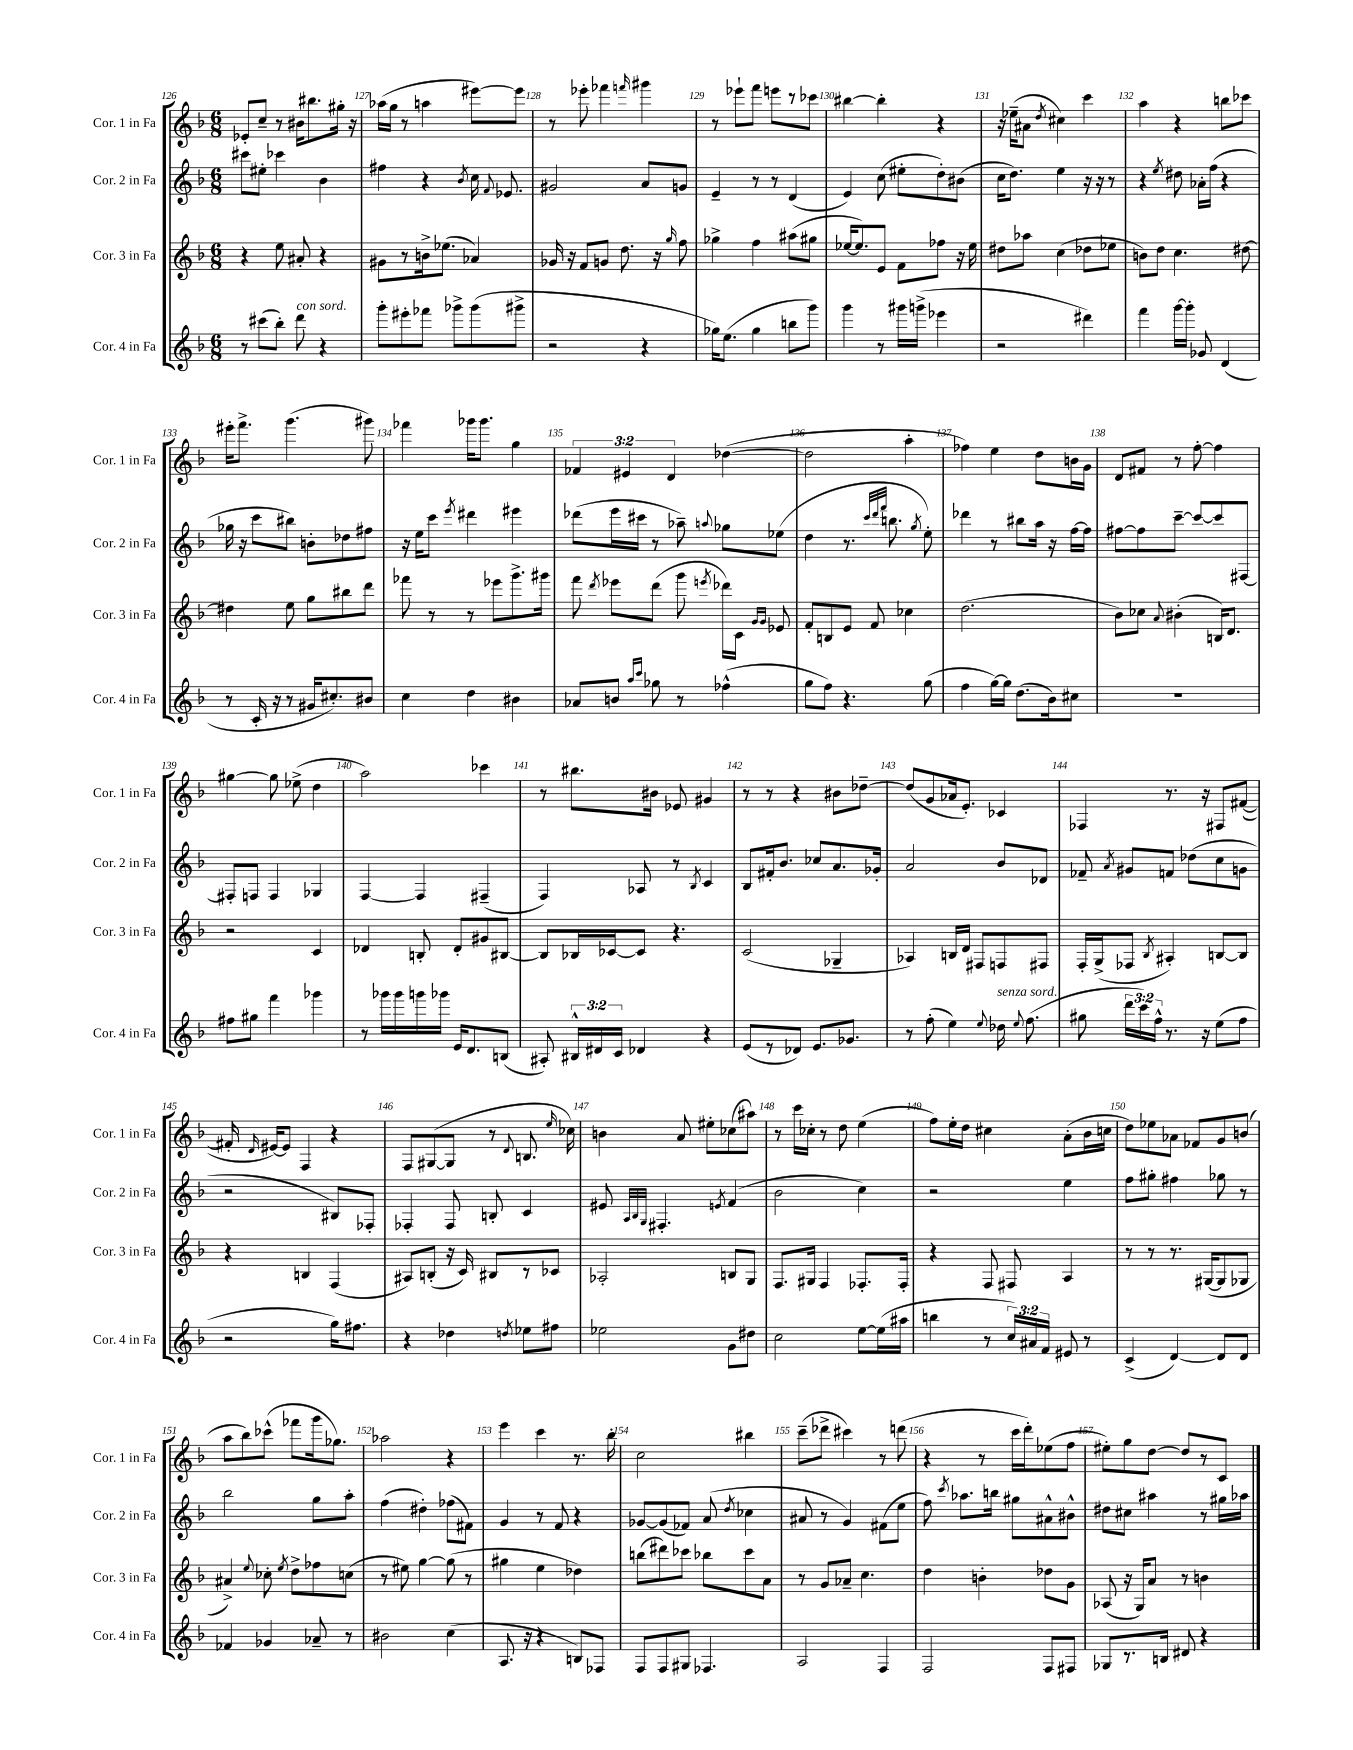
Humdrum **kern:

**kern	**kern	**kern	**kern
*part4	*part3	*part2	*part1
*staff4	*staff3	*staff2	*staff1
*I"Cor. 4 in Fa	*I"Cor. 3 in Fa	*I"Cor. 2 in Fa	*I"Cor. 1 in Fa
*I'Cor. 4 in Fa	*I'Cor. 3 in Fa	*I'Cor. 2 in Fa	*I'Cor. 1 in Fa
*clefG2	*clefG2	*clefG2	*clefG2
*k[b-]	*k[b-]	*k[b-]	*k[b-]
*M6/8	*M6/8	*M6/8	*M6/8
=126	=126	=126	=126
8r	4r	8ccc#X\L	8e-X'/L
(8ccc#X\L	.	8ee#X'\J	8cc~/J
8bb-'\J)	8ee\	4ccc-X\	8r
!LO:TX:a:i:t=con sord.	!	!	!
8ddd\	8a#X'/	.	16b#X\KL
.	.	.	8.bb#X\
4r	4r	4b-\	.
.	.	.	16gg#X'\Jk
.	.	.	16r
=127	=127	=127	=127
8ggg'\L	8g#X\L	4ff#X\	(16aa-X\LL
.	.	.	16gg\JJ
8eee#X'\	8r	.	8r
8fff-X\J	16bn^\k	4r	4aan\
.	(8.ee-X\J	.	.
8ggg-X^\L	.	.	.
.	.	8qb-/	.
(8ggg-\	4a-X/)	16cc\	[8eee#X\L)
.	.	8qqf/	.
.	.	8.e-X/	.
8ggg#X^\J	.	.	8eee#\J]
=128	=128	=128	=128
2r	16g-X/	2g#X/	8r
.	16r	.	.
.	8f/L	.	8eee-X'\
.	8gn/J	.	4fff-X\
.	8.dd\	.	.
.	.	.	16qqfffn/
4r	.	8a/L	4ggg#X\
.	16r	.	.
.	16qqgg/	.	.
.	8ff\	8gn/J	.
=129	=129	=129	=129
16gg-X\KL)	4gg-X^\	4e~/	8r
(8.ee\J	.	.	.
.	.	.	8eee-X`\L
4gg-\	4ff\	8r	8fff\J
.	.	8r	8eeen\L
8bbn\L	(8aa#X\L	(4d/	8r
8ggg\J)	8gg#X\J	.	8ccc-X\J
=130	=130	=130	=130
4ggg\	[16ee-X/KL	4e/)	[4bb#X\
.	8.ee-/])	.	.
8r	8e/J	(8cc\	4bb#'\]
16ggg#X\LL	8f\L	8ee#X'\L	.
(16gggn^\JJ	.	.	.
4eee-X\	8ff-X\J	8dd'\)	4r
.	16r	(8b#X\J	.
.	16ee-\	.	.
=131	=131	=131	=131
2r	8dd#X\L	16cc\KL	16r
.	.	8.dd\J)	(16ee-X~\KL
.	8aa-X\J	.	8a#X\J
.	.	.	8qdd/
.	(4cc\	4ee\	4cc#X\)
4ddd#X\)	8dd-X\L	16r	4ccc\
.	.	16r	.
.	8ee-X\J	8r	.
=132	=132	=132	=132
4fff\	8bn\L)	4r	4aa\
.	8dd\J	.	.
.	.	8qee/	.
[16ggg\LL	4.cc\	8dd#X\	4r
16ggg'\JJ]	.	.	.
8g-X/	.	16a-X'\LL	.
.	.	(16ff\JJ	.
(4d/	.	4r	8bbn\L
.	[8dd#X\	.	8ccc-X\J
!!LO:LB:g=z
=133	=133	=133	=133
8r	4dd#X\]	16gg-X\	16eee#X'\KL
.	.	16r	8.fff^\J
16c'/	.	8ccc\L	.
16r	.	.	.
8r	8ee\	8bb#X\J)	(4.ggg\
16g#X/KL	8gg\L	8bn'\L	.
8.cc#X'/)	.	.	.
.	8bb#X\	8dd-X\	.
8b#X/J	8ddd\J	8ff#X\J	8ggg#X\)
=134	=134	=134	=134
4cc\	8fff-X\	16r	4fff-X\
.	.	16ee\KL	.
.	8r	8ccc\J	.
.	.	8qeee/	.
4dd\	8r	4ddd#X\	16ggg-X\KL
.	.	.	8.ggg-\J
.	8eee-X\L	.	.
4b#X\	8.ggg^\	4eee#X\	4gg\
.	16ggg#X\Jk	.	.
=135	=135	=135	=135
8a-X/L	8fff\	(8ddd-X\L	6f-X/
.	8qddd/	.	.
8bn/J	8eee-X\L	16eee\L	.
.	.	.	6e#X/
.	.	16ccc#X\JJ	.
16qqaa/LL	.	.	.
16qqccc/JJ	.	.	.
8gg-X\	(8ddd\J	8r	.
.	.	.	6d/
8r	8ggg\	8aa-X~\)	.
.	8qeeen/	8qqaan/	.
(4ff-X^^\	16ddd-X\LL)	8gg-X\L	([4dd-X\
.	16c\JJ	.	.
.	16qqg/LL	.	.
.	16qqg/JJ	.	.
.	8e-X/	(8ee-X\J	.
=136	=136	=136	=136
8gg\L	8f'/L	4dd\	2dd-\]
8ff\J)	8Bn/	.	.
4.r	8e/J	8.r	.
.	8f/	.	.
.	.	32qqccc/LLL	.
.	.	32qqddd/	.
.	.	32qqfff/JJJ	.
.	.	8.bbn\	.
.	4cc-X\	.	4aa'\
.	.	8qgg/	.
(8gg\	.	8ee'\)	.
=137	=137	=137	=137
4ff\	(2.dd\	4ddd-X\	4ff-X\)
[16gg\LL)	.	8r	4ee\
16gg\JJ]	.	.	.
(8.dd\L	.	8bb#X\L	.
.	.	16aa\Jk	8dd\L
16b-\k)	.	16r	.
8cc#X\J	.	[16ff\LL	16bn\L
.	.	16ff\JJ]	16g\JJ
=138	=138	=138	=138
2.r	8b-\L)	[8ff#X\L	8d/L
.	8cc-X\J	8ff#\]	8f#X/J
.	8qqa/	.	.
.	(4b#X'\	[8ccc~\J	8r
.	.	8ccc/L_	[8ff'\
.	16Bn/KL)	8ccc/]	4ff\]
.	8.d/J	.	.
.	.	[8F#X/J	.
!!LO:LB:g=z
=139	=139	=139	=139
8ff#X\L	2r	8F#X'/L]	[4gg#X\
8gg#X\J	.	8Fn/J	.
4fff\	.	4F/	8gg#\]
.	.	.	(8ee-X^\
4ggg-X\	4c/	4G-X/	4dd\
=140	=140	=140	=140
8r	4d-X/	[4F/	2aa\)
16ggg-X\LL	.	.	.
16ggg-\	.	.	.
16gggn\	8Bn'/	4F/]	.
16ggg-X\JJ	.	.	.
16e/KL	8d-'/L	.	.
8.d/	.	.	.
.	8g#X/	(4F#X~/	4ccc-X\
(8Bn/J	[8B#X/J	.	.
=141	=141	=141	=141
8A#X'/)	8B#/L]	4F/)	8r
24B#X^^/LL	16B-X/L	.	8.bb#X\L
24d#X/	.	.	.
.	[16c-X/J	.	.
24c/JJ	.	.	.
4d-X/	8c-/J]	8A-X/	.
.	.	.	16b#X\Jk
.	4.r	8r	8e-X/
.	.	8qB-/	.
4r	.	4c/	4g#X/
=142	=142	=142	=142
(8e/L	(2c/	8B-/L	8r
8r	.	16f#X'/k	8r
.	.	8.b-/J	.
8d-X/J)	.	.	4r
8.e/L	.	8cc-X/L	.
.	4G-X~/	8.a/	8b#X\L
8.g-X/J	.	.	.
.	.	.	[8dd-X~\J
.	.	16g-X'/Jk	.
=143	=143	=143	=143
8r	4A-X/)	2a/	(8dd-/L]
(8ff'\	.	.	8g/
4ee\)	16Bn/LL	.	16a-X/k
.	16d/JJ	.	8.e'/J)
.	8F#X/L	.	.
8qqee/	.	.	.
!LO:TX:a:i:t=senza sord.	!	!	!
16dd-X\	8Fn/	8b-/L	4c-X/
8qqee/	.	.	.
(8.ff\	.	.	.
.	8F#X/J	8d-X/J	.
=144	=144	=144	=144
8gg#X\	16F'/LL	8f-X~/	4F-X/
.	(16G^/J	.	.
.	.	8qa/	.
24ddd\LL	8F-X/J	8g#X/L	.
24ccc\)	.	.	.
24ff^^\JJ	.	.	.
.	8qB-/	.	.
8.r	4A#X'/)	8fn/J	8.r
.	.	(8dd-X\L	.
16r	.	.	16r
(8ee\L	[8Bn/L	8cc\	8F#X/L
8ff\J	8B/J]	8gn\J	([8f#X/J
!!LO:LB:g=z
=145	=145	=145	=145
2r	4r	2r	16f#X'/]
.	.	.	16qqd/
.	.	.	[16e#X/KL)
.	.	.	8e#/J]
.	4Bn/	.	4F/
16gg\KL)	(4F/	8B#X/L)	4r
8.ff#X\J	.	.	.
.	.	8F-X'/J	.
=146	=146	=146	=146
4r	8A#X/L)	4F-X'/	8F/L
.	(8Bn'/J	.	([8G#X/
4dd-X\	16r	8F-/	8G#/J]
.	16c/)	.	.
.	8B#X/L	8Bn'/	8r
8qddn/	.	.	8qqd/
8ee-X\L	8r	4c/	8.Bn/
8ff#X\J	8c-X/J	.	.
.	.	.	16qqee/
.	.	.	16cc-X\)
=147	=147	=147	=147
2ee-X\	2A-X'/	8e#X/	4bn\
.	.	32qqA/LLL	.
.	.	32qqB-/	.
.	.	32qqG/JJJ	.
.	.	4.F#X'/	.
.	.	.	8a/
.	.	.	8ee#X'\L
.	.	8qen/	.
8g\L	8Bn/L	(4f/	(8cc-X\
8dd#X\J	8G/J	.	8aa#X\J)
=148	=148	=148	=148
2cc\	8.F/L	2b-\	8r
.	.	.	16ccc\LL
.	16G#X/Jk	.	16cc-X'\JJ
.	4F/	.	8r
.	.	.	8dd\
[8ee\L	8.F-X'/L	4cc\)	(4ee\
(16ee\L]	.	.	.
16aa#X\JJ	16F-'/Jk	.	.
=149	=149	=149	=149
4bbn\	4r	2r	8ff\L)
.	.	.	16ee'\L
.	.	.	16dd\JJ
8r	8F/	.	4cc#X\
24cc/LL)	8F#X/	.	.
24a#X/	.	.	.
24f/JJ	.	.	.
8e#X/	4A/	4ee\	(8a'\L
8r	.	.	16b-\L
.	.	.	16ccn\JJ
=150	=150	=150	=150
(4c^/	8r	8ff\L	8dd\L)
.	8r	8gg#X'\J	8ee-X\
[4d/)	8.r	4ff#X\	8a-X\J
.	.	.	8f-X/L
.	([16G#X/KL	.	.
8d/L]	8G#/]	8gg-X\	8g/
8d/J	8G-X/J	8r	(8bn/J
!!LO:LB:g=z
=151	=151	=151	=151
4f-X/	4a#X^/)	2bb-\	8aa\L
.	.	.	8bb-\)
.	8qqee/	.	.
4g-X/	8cc-X'\	.	(8ccc-X^^\J
.	8qee/	.	.
.	8dd^\L	.	8fff-X\L
8a-X~/	8ff-X\	8gg\L	16ggg\k
.	.	.	8.gg-X\J)
8r	(8ccn\J	8aa'\J	.
=152	=152	=152	=152
2b#X\	8r	(4ff\	2aa-X\
.	8ee#X\)	.	.
.	[4gg\	4dd#X'\)	.
(4cc\	(8gg\]	(8ff-X\L	4r
.	8r	8f#X\J)	.
=153	=153	=153	=153
8.A/	4gg#X\	4g/	4eee\
16r	.	.	.
4r	4ee\	8r	4ccc\
.	.	8f/	.
8Bn/L)	4dd-X\)	4r	8.r
8F-X/J	.	.	.
.	.	.	16bb-'\
=154	=154	=154	=154
8F/L	(8bbn\L	[8g-X/L	2cc\
8F/	8ddd#X\)	(8g-/]	.
8G#X/J	8ccc-X\J	8f-X/J)	.
4.F-X/	8bb-X\L	(8a/	.
.	.	8qdd/	.
.	8ccc-\	4cc-X\	4bb#X\
.	8a\J	.	.
=155	=155	=155	=155
2A/	8r	8a#X/	(8ccc~\L
.	8g/L	8r	8ddd-X^\J
.	8a-X~/J	4g/)	4ccc#X\)
.	4.cc\	.	.
4F/	.	(8f#X\L	8r
.	.	8ee\J	(8dddn\
=156	=156	=156	=156
2F/	4dd\	8ff\)	4r
.	.	8qccc/	.
.	.	8.aa-X\L	.
.	4bn'\	.	8r
.	.	16bbn\Jk	.
.	.	8gg#X\L	16ccc\LL
.	.	.	16ddd'\J)
8F/L	8dd-X\L	8a#X^^\	(8ee-X\
8F#X/J	8g\J	8b#X^^\J	8ff\J
=157	=157	=157	=157
8G-X/L	(8A-X/	8dd#X\L	8ee#X'\L)
8.r	16r	8cc#X\J	8gg\
.	16G/KL)	.	.
.	8a/J	4aa#X\	[8dd\J
16Bn/Jk	.	.	.
8d#X/	8r	.	8dd/L]
4r	4bn\	8r	8r
.	.	16gg#X\LL	8c/J
.	.	16aa-X\JJ	.
==	==	==	==
*-	*-	*-	*-
